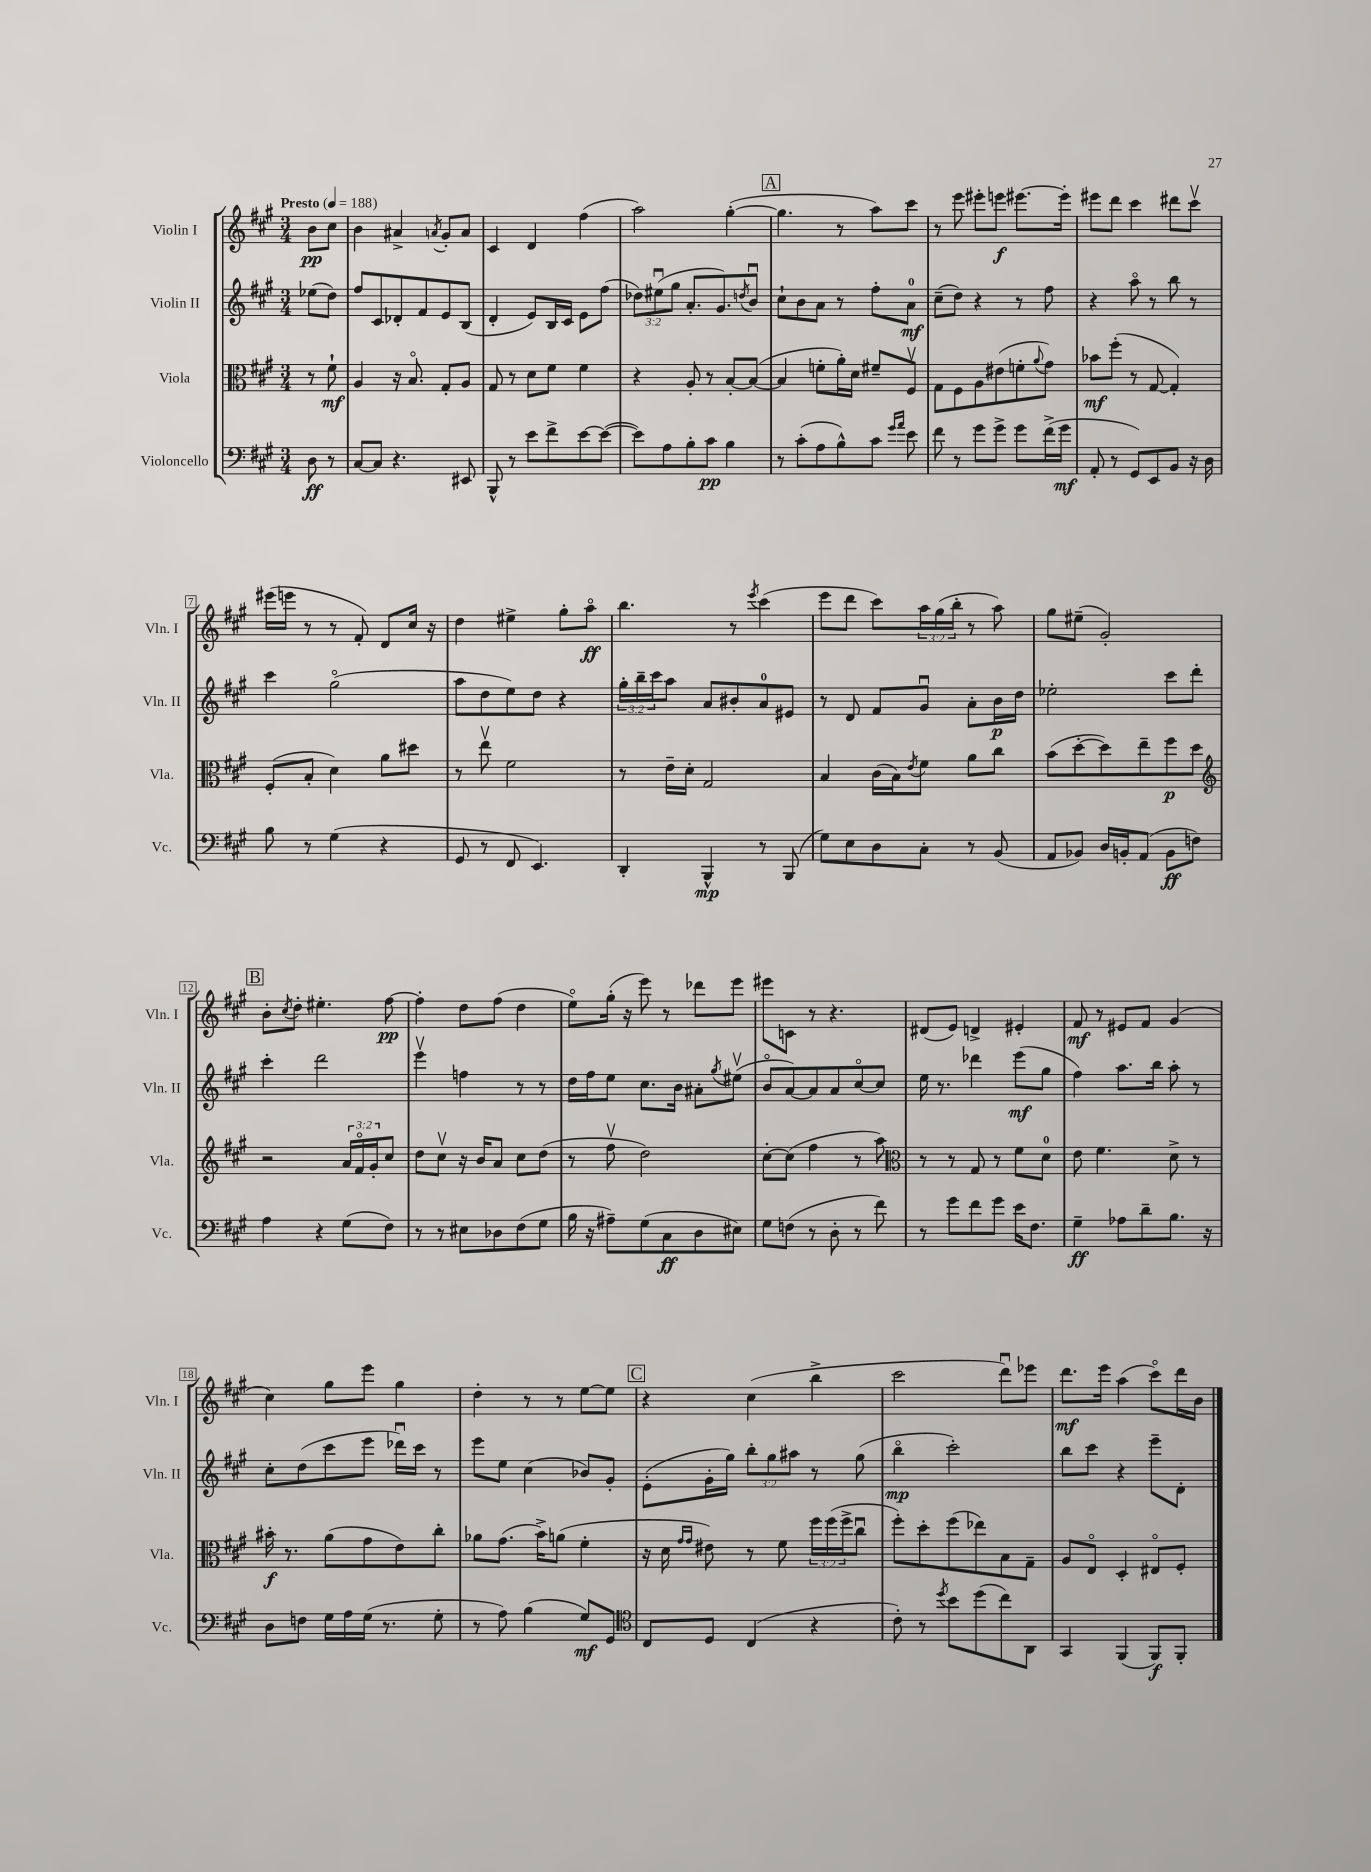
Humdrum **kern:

**kern	**dynam	**kern	**dynam	**kern	**dynam	**kern	**dynam
*part4	*part4	*part3	*part3	*part2	*part2	*part1	*part1
*staff4	*staff4	*staff3	*staff3	*staff2	*staff2	*staff1	*staff1
*I"Violoncello	*	*I"Viola	*	*I"Violin II	*	*I"Violin I	*
*I'Vc.	*	*I'Vla.	*	*I'Vln. II	*	*I'Vln. I	*
*clefF4	*	*clefC3	*	*clefG2	*	*clefG2	*
*k[f#c#g#]	*	*k[f#c#g#]	*	*k[f#c#g#]	*	*k[f#c#g#]	*
*M3/4	*	*M3/4	*	*M3/4	*	*M3/4	*
*MM188	*	*MM188	*	*MM188	*	*MM188	*
=	=	=	=	=	=	=	=
!	!	!	!	!	!	!LO:TX:a:B:t=Presto	!
8D\	ff	8r	.	(8ee-X\L	.	8b\L	pp
8r	.	8f#`\	mf	8dd\J)	.	8cc#\J	.
=1	=1	=1	=1	=1	=1	=1	=1
[8C#/L	.	4A/	.	8ff#/L	.	4b\	.
8C#/J]	.	.	.	8c#/	.	.	.
4.r	.	16r	.	8d-X'/	.	4a#X^/	.
.	.	8.B/	.	.	.	.	.
.	.	.	.	8f#/	.	.	.
.	.	.	.	.	.	8qan/	.
.	.	8G#'/L	.	8e/	.	8g#'/L	.
8EE#X/	.	8A/J	.	(8B/J	.	8a/J	.
=2	=2	=2	=2	=2	=2	=2	=2
8BBB^^/	.	8G#/	.	4d'/	.	4c#/	.
8r	.	8r	.	.	.	.	.
8e\L	.	8d\L	.	8e/L)	.	4d/	.
8f#^\	.	8f#\J	.	16B/L	.	.	.
.	.	.	.	16c#/JJ	.	.	.
[8e\	.	4f#\	.	8e\L	.	(4ff#\	.
(8e\J_	.	.	.	(8ff#\J	.	.	.
=3	=3	=3	=3	=3	=3	=3	=3
8e\L])	.	4r	.	12dd-X\L)	.	2aa\)	.
.	.	.	.	(12ee#Xu\	.	.	.
8A\	.	.	.	.	.	.	.
.	.	.	.	12gg#\J	.	.	.
8B'\	.	8A'/	.	8.a'/L	.	.	.
8c#\J	pp	8r	.	.	.	.	.
.	.	.	.	8.g#/)	.	.	.
4B\	.	[8B'/L	.	.	.	([4gg#'\	.
.	.	.	.	8qddn/	.	.	.
.	.	(8B/J_	.	8bu/J	.	.	.
!!LO:REH:place=s1:t=A
=4	=4	=4	=4	=4	=4	=4	=4
8r	.	4B/]	.	8cc#`\L	.	4.gg#\]	.
(8c#'\L	.	.	.	8b\	.	.	.
8A\	.	8fn'\L	.	8a\J	.	.	.
8B^^\)	.	16a'\L)	.	8r	.	8r	.
.	.	16d\JJ	.	.	.	.	.
8c#\J	.	8f#X~/L	.	8ff#'\L	.	8aa\L)	.
16qqg#/LL	.	.	.	.	.	.	.
16qqa/JJ	.	.	.	.	.	.	.
8e\	.	8F#v/J	.	8a\J	mf	8ccc#\J	.
=5	=5	=5	=5	=5	=5	=5	=5
8f#\	.	8G#\L	.	(8cc#~\L	.	8r	.
8r	.	8F#\	.	8dd\J)	.	8eee\	.
8g#\L	.	8A\	.	4r	.	8eee#X'\L	.
8g#^\J	.	(8e#X\	.	.	.	8eeen\J	f
8g#\L	.	8fn'\	.	8r	.	[8.eee#X\L	.
.	.	8qqa/	.	.	.	.	.
(16f#^\L	.	8g#\J)	.	8ff#\	.	.	.
16g#\JJ	mf	.	.	.	.	16eee#'\Jk]	.
=6	=6	=6	=6	=6	=6	=6	=6
8AA'/	.	8b-X\L	mf	4r	.	8eee#X\L	.
8r	.	(8ff#'\J	.	.	.	8ddd\J	.
8GG#/L)	.	8r	.	8aa\	.	4ccc#\	.
8EE/	.	[8G#/	.	8r	.	.	.
8BB/J	.	4G#'/])	.	8bb\	.	8ddd#X\L	.
16r	.	.	.	8r	.	8ccc#v\J	.
16D\	.	.	.	.	.	.	.
!!LO:LB:g=z
=7	=7	=7	=7	=7	=7	=7	=7
8B\	.	(8F#'/L	.	4ccc#\	.	(16eee#X\LL	.
.	.	.	.	.	.	16eeen\JJ	.
8r	.	8B'/J	.	.	.	8r	.
(4G#\	.	4d\)	.	(2gg#\	.	8r	.
.	.	.	.	.	.	8f#'/)	.
4r	.	8a\L	.	.	.	8d/L	.
.	.	8dd#X\J	.	.	.	16cc#/Jk	.
.	.	.	.	.	.	16r	.
=8	=8	=8	=8	=8	=8	=8	=8
8GG#/	.	8r	.	8aa\L	.	4dd\	.
8r	.	8eev\	.	8dd\	.	.	.
8FF#/	.	2f#\	.	8ee\)	.	4ee#X^\	.
4.EE/)	.	.	.	8dd\J	.	.	.
.	.	.	.	4r	.	8gg#'\L	.
.	.	.	.	.	.	8aa\J	ff
=9	=9	=9	=9	=9	=9	=9	=9
4DD'/	.	8r	.	24gg#'\LL	.	4.bb\	.
.	.	.	.	24bb~\	.	.	.
.	.	.	.	24ccc#\J	.	.	.
.	.	16e~\LL	.	8aa\J	.	.	.
.	.	16d'\JJ	.	.	.	.	.
4BBB^^/	mp	2G#/	.	8a/L	.	.	.
.	.	.	.	8b#X'/	.	8r	.
.	.	.	.	.	.	8qeee/	.
8r	.	.	.	8a/	.	(4ccc#\	.
(8BBB/	.	.	.	8e#X/J	.	.	.
=10	=10	=10	=10	=10	=10	=10	=10
8G#\L)	.	4B/	.	8r	.	8eee\L	.
8E\	.	.	.	8d/	.	8ddd\J	.
8D\	.	(16c#\LL	.	8f#/L	.	8ccc#\L)	.
.	.	16B\J)	.	.	.	.	.
.	.	8qe/	.	.	.	.	.
8C#'\J	.	8f#\J	.	8g#u/J	.	24aa\L	.
.	.	.	.	.	.	(24gg#\	.
.	.	.	.	.	.	24bb'\JJ	.
8r	.	8a\L	.	8a'\L	.	8r	.
(8BB/	.	8cc#\J	.	16b\L	p	8aa\)	.
.	.	.	.	16dd\JJ	.	.	.
=11	=11	=11	=11	=11	=11	=11	=11
8AA/L	.	(8b\L	.	2ee-X'\	.	8gg#\L	.
8BB-X/J)	.	[8dd'\	.	.	.	(8ee#X~\J	.
16D/LL	.	8dd\])	.	.	.	2g#'/)	.
16BBn'/J	.	.	.	.	.	.	.
(8AA/J	.	8ee~\	.	.	.	.	.
8BB\L	ff	8ff#\	p	8ccc#\L	.	.	.
8Fn\J)	.	8dd\J	.	8ddd'\J	.	.	.
!!LO:LB:g=z
!!LO:REH:place=s1:t=B
=12	=12	=12	=12	=12	=12	=12	=12
*	*	*clefG2	*	*	*	*	*
4A\	.	2r	.	4ccc#'\	.	8b'\L	.
.	.	.	.	.	.	8qcc#/	.
.	.	.	.	.	.	8dd'\J	.
4r	.	.	.	2ddd\	.	4.ee#X'\	.
(8G#\L	.	24a/LL	.	.	.	.	.
.	.	24f#/	.	.	.	.	.
.	.	24g#'/J	.	.	.	.	.
8F#\J)	.	8cc#/J	.	.	.	[8ff#\	pp
=13	=13	=13	=13	=13	=13	=13	=13
8r	.	8dd\L	.	4eeev\	.	4ff#'\]	.
8r	.	8cc#v\J	.	.	.	.	.
8E#X\L	.	16r	.	4ffn\	.	8dd\L	.
.	.	16b/KL	.	.	.	.	.
8D-X\	.	8a/J	.	.	.	(8ff#\J	.
(8F#\	.	8cc#\L	.	8r	.	4dd\	.
8G#\J	.	(8dd\J	.	8r	.	.	.
=14	=14	=14	=14	=14	=14	=14	=14
16B\	.	8r	.	16dd\LL	.	8ee\L)	.
16r	.	.	.	16ff#\J	.	.	.
8A#X~\L)	.	8ff#v\	.	8ee\J	.	(16gg#'\Jk	.
.	.	.	.	.	.	16r	.
(8G#\	.	2dd\)	.	8.cc#\L	.	8eee\)	.
8C#\	ff	.	.	.	.	8r	.
.	.	.	.	16b\Jk	.	.	.
8D\	.	.	.	8a#X'\L	.	8ddd-X\L	.
.	.	.	.	8qgg#/	.	.	.
8E#X\J)	.	.	.	(8ee#Xv\J	.	8eee\J	.
=15	=15	=15	=15	=15	=15	=15	=15
8G#\L	.	[8cc#'\L	.	8b/L	.	8eee#X\L	.
(8Fn\J	.	(8cc#\J]	.	[8a/)	.	8cn\J	.
8r	.	4ff#\	.	8a/]	.	8r	.
8D'\	.	.	.	8a/	.	4.r	.
8r	.	8r	.	[8cc#/	.	.	.
8f#\)	.	8aa\)	.	8cc#/J]	.	.	.
=16	=16	=16	=16	=16	=16	=16	=16
*	*	*clefC3	*	*	*	*	*
8r	.	8r	.	16ee\	.	(8d#X/L	.
.	.	.	.	8.r	.	.	.
8g#\L	.	8r	.	.	.	8e/J)	.
8f#\	.	8G#/	.	4ddd-X\	.	4dn^/	.
8g#\J	.	8r	.	.	.	.	.
16e\KL	.	8f#\L	.	(8eee\L	mf	4e#X'/	.
8.F#\J	.	.	.	.	.	.	.
.	.	8d\J	.	8gg#\J	.	.	.
=17	=17	=17	=17	=17	=17	=17	=17
4G#~\	ff	8e\	.	4ff#\)	.	8f#/	mf
.	.	4.f#\	.	.	.	8r	.
8A-X\L	.	.	.	8.aa\L	.	8e#X/L	.
8d~\	.	.	.	.	.	8f#/J	.
.	.	.	.	16bb\Jk	.	.	.
8.B\J	.	8d^\	.	8aa'\	.	(4g#/	.
.	.	8r	.	8r	.	.	.
16r	.	.	.	.	.	.	.
!!LO:LB:g=z
=18	=18	=18	=18	=18	=18	=18	=18
8D\L	.	16b#X'\	f	8cc#'\L	.	4cc#\)	.
.	.	8.r	.	.	.	.	.
8Fn\J	.	.	.	(8dd\	.	.	.
16G#\LL	.	(8a\L	.	8ccc#\	.	8gg#\L	.
16A\	.	.	.	.	.	.	.
(16G#\JJ	.	8g#\	.	8eee\J	.	8eee\J	.
8.r	.	.	.	.	.	.	.
.	.	8e\)	.	16ddd-Xu\LL)	.	4gg#\	.
.	.	.	.	16ccc#\JJ	.	.	.
8G#'\	.	8cc#'\J	.	8r	.	.	.
=19	=19	=19	=19	=19	=19	=19	=19
8r	.	8a-X\L	.	8eee\L	.	4dd'\	.
8A\)	.	(8.g#\J	.	8ee\J	.	.	.
(4B\	.	.	.	(4cc#\	.	8r	.
.	.	16b^\KL)	.	.	.	.	.
.	.	(8an\J	.	.	.	8r	.
8G#/L)	mf	4f#'\	.	8b-X/L)	.	[8ee\L	.
8GG#/J	.	.	.	8g#'/J	.	8ee\J]	.
!!LO:REH:place=s1:t=C
=20	=20	=20	=20	=20	=20	=20	=20
*clefC4	*	*	*	*	*	*	*
8C#/L	.	16r	.	(8e'\L	.	4r	.
.	.	16d\	.	.	.	.	.
.	.	16qqg#/LL	.	.	.	.	.
.	.	16qqg#/JJ	.	.	.	.	.
8D/J	.	8e#X\)	.	16g#'\L	.	.	.
.	.	.	.	16gg#\JJ)	.	.	.
(4C#/	.	8r	.	12bb'\L	.	(4cc#\	.
.	.	.	.	12gg#\	.	.	.
.	.	8f#\	.	.	.	.	.
.	.	.	.	12aa#X\J	.	.	.
4r	.	24ff#\LL	.	8r	.	4bb^\	.
.	.	(24ff#\	.	.	.	.	.
.	.	24ff#^\J	.	.	.	.	.
.	.	8cc#u\J	.	(8gg#\	.	.	.
=21	=21	=21	=21	=21	=21	=21	=21
8c#'\)	.	8ff#'\L)	.	4bb\	mp	2ccc#\	.
8r	.	8dd'\	.	.	.	.	.
8qdd/	.	.	.	.	.	.	.
8b\L	.	(8ff#\	.	2ccc#'\)	.	.	.
(8dd\	.	8ee-X\)	.	.	.	.	.
8cc#\)	.	8B\	.	.	.	8dddu\L)	.
8AA\J	.	8G#~\J	.	.	.	8eee-X\J	.
=22	=22	=22	=22	=22	=22	=22	=22
4GG#/	.	8A/L	.	8bb\L	.	8.ddd\L	mf
.	.	8E/J	.	8ccc#\J	.	.	.
.	.	.	.	.	.	16eee\Jk	.
(4FF#/	.	4D'/	.	4r	.	(4aa\	.
8FF#/L)	f	8E#X/L	.	8eee~\L	.	8ccc#\L)	.
8FF#'/J	.	8F#'/J	.	8d'\J	.	16ddd\L	.
.	.	.	.	.	.	16b\JJ	.
==	==	==	==	==	==	==	==
*-	*-	*-	*-	*-	*-	*-	*-
